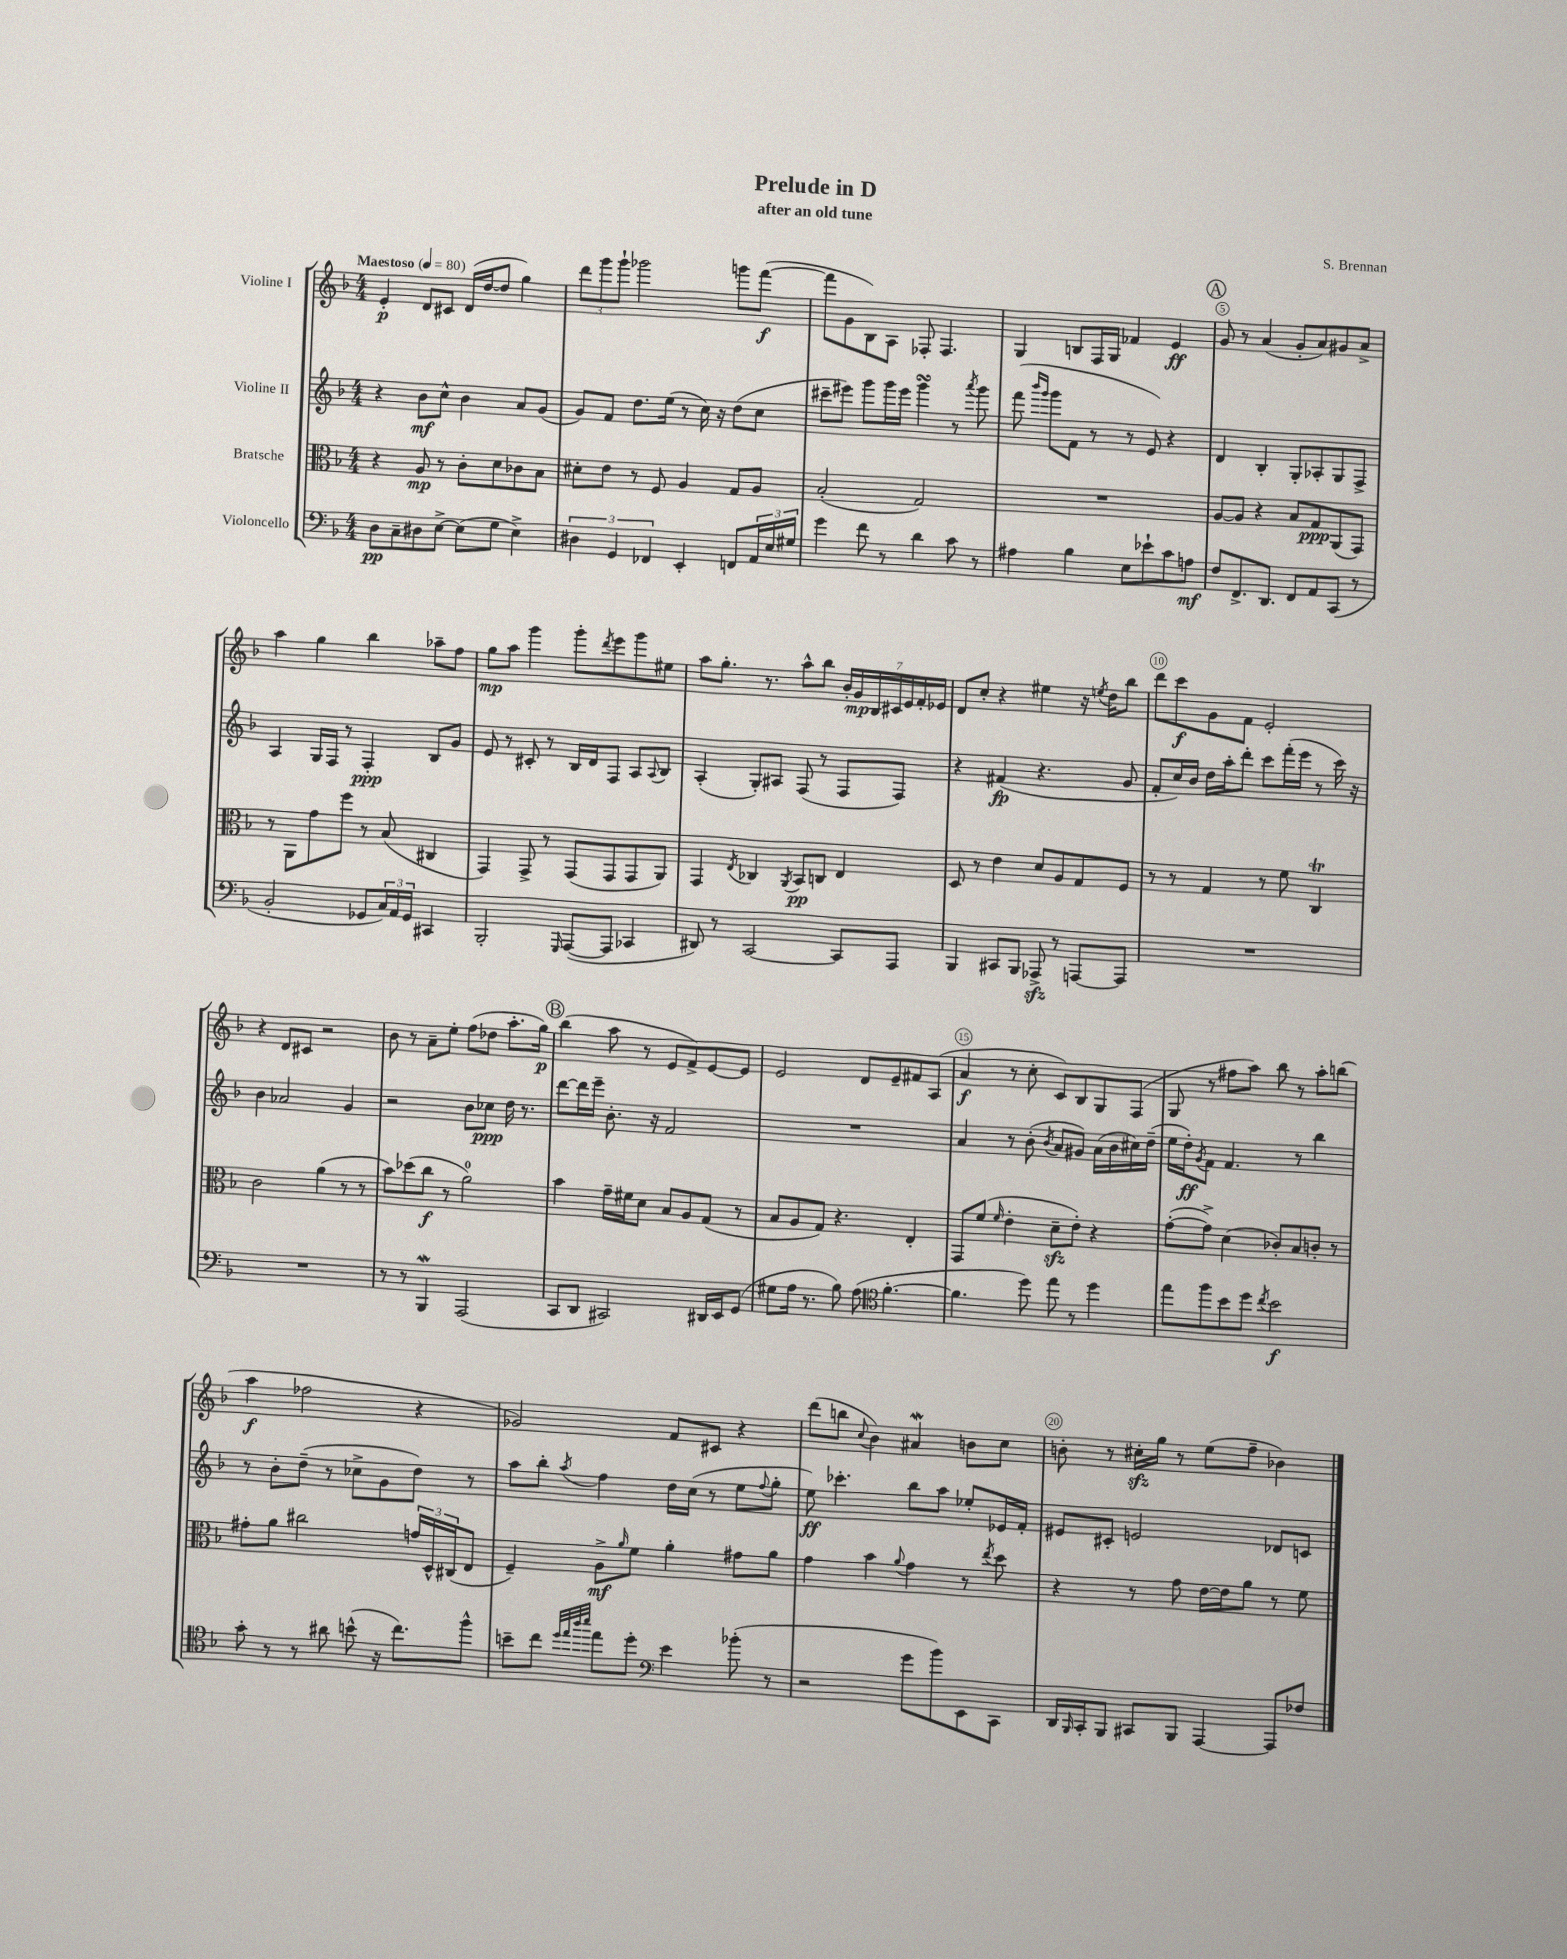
\header { title = "Prelude in D" composer = "S. Brennan" subtitle = "after an old tune" }
<<
\new StaffGroup <<
\new Staff = "s0" \with { instrumentName = "Violine I" } {
    \clef treble \key f \major \numericTimeSignature \time 4/4 \tempo "Maestoso" 4 = 80
    e'4-.\p d'8 cis'8 d'16( d''16~ d''8 g''4) |
    \tuplet 3/2 { d'''8 g'''8 g'''8-! } ges'''2 g'''8 f'''8~\f( |
    f'''8 g'8 bes8) a8 fes8-. fes4. |
    g4 b8 f16 g16 fes'4 e'4\ff |
    \mark \markup { \circle "A" } g'8 r8 a'4( g'8-. a'8) gis'8 a'8-> |
    a''4 g''4 bes''4 aes''8-- f''8 |
    g''8\mp a''8 g'''4 g'''8-. \acciaccatura { d'''8 } e'''8 g'''8 eis''8 |
    a''8 g''8.-. r8. a''8-^ bes''8 \tuplet 7/4 { bes'16-. g'16\mp bes16 cis'16 e'16 f'16-. ees'16 } |
    d'8 c''8-. r4 eis''4 r16 \acciaccatura { e''8 } d''16 bes''8 |
    d'''8 c'''8\f g'8 f'8 e'2-. |
    r4 d'8 cis'8 r2 |
    bes'8 r8 a'8-- e''8-. f''8( des''8 a''8.-. g''16\p) |
    \mark \markup { \circle "B" } bes''4( a''8 r8 e'8 f'8->) e'8~ e'8 |
    e'2 d'8 e'8-- fis'8 a8( |
    a'4\f r8 c''8-. c'8) bes8 g8 f8( |
    g8 r8 fis''8 a''8) bes''8 r8 a''8-. b''8( |
    a''4\f fes''2 r4 |
    ges'2) f'8 cis'8 r4 |
    d'''8( b''8 \appoggiatura { c''8 } bes'4) ais'4\mordent b'8 c''8 |
    b'8-. r8 cis''16-.\sfz g''16 r8 e''8( f''8-- bes'4) \bar "|." |
}
\new Staff = "s1" \with { instrumentName = "Violine II" } {
    \clef treble \key f \major \numericTimeSignature \time 4/4
    r4 bes'8\mf c''8-^ bes'4 a'8 g'8( |
    g'8) f'8 d''8. e''16( r8 c''16) r16 d''8( c''8 |
    cis'''8-- eis'''8) g'''8 g'''16 eis'''16 g'''4\turn r8 \acciaccatura { a'''8 } g'''8 |
    f'''8( \grace { bes'''16 g'''16 } g'''8 f'8 r8 r8 e'8) r4 |
    \mark \markup { \circle "A" } d'4 bes4-. g8-. aes8-. g8 f8-> |
    a4 g16 f16 r8 f4-.\ppp bes8 g'8 |
    e'8 r8 cis'8-. r8 bes16 d'16 f8 a8 \appoggiatura { a8 } bes8 |
    a4-.( g8-.) ais8 f8( r8 f8 f8) |
    r4 fis'4\fp( r4. g'8 |
    f'8-. c''16) bes'16 d''16 a''16-. d'''8-. c'''8 f'''16-.( e'''16 r8 c'''16) r16 |
    bes'4 aes'2 g'4 |
    r2 bes'8 ces''8\ppp d''16 r8. |
    \mark \markup { \circle "B" } d'''8~ d'''16 e'''16-- bes'8.-. r16 f'2 |
    R1 |
    a'4 r8 bes'8-.( \acciaccatura { bes'8 } a'8 gis'8) a'16( bes'16 cis''16) d''16--( |
    e''16 d''16-.\ff) \acciaccatura { g'8 } f'8 f'4. r8 bes''4 |
    r8 bes'8-. d''8--( r8 ces''8-> g'8 d''8) r8 |
    a''8 bes''8-. \acciaccatura { a''8 } f''4 d''16 c''16( r8 e''8 \appoggiatura { f''8 } g''8-. |
    e''8\ff) ces'''4.-. bes''8 a''8 ees''8-. ees'16 f'16-. |
    eis'8 cis'8-. e'2 des'8 c'8 \bar "|." |
}
\new Staff = "s2" \with { instrumentName = "Bratsche" } {
    \clef alto \key f \major \numericTimeSignature \time 4/4
    r4 a8\mp r8 c'8-. d'8 ces'8 bes8 |
    dis'8-. e'8 r8 f8 a4 g8 a8 |
    bes2-.( g2) |
    R1 |
    \mark \markup { \circle "A" } a8~ a8 r4 bes8 g8\ppp a,8( g,8) |
    r8 a,8 g'8 f''8 r8 bes8( cis4 |
    g,4) g,8-> r8 g,8( g,8 g,8 a,8) |
    g,4 \acciaccatura { e8 } ces4 \acciaccatura { a,8 } bes,8\pp c8 e4 |
    d8 r8 e'4 d'8 a8 g8 f8 |
    r8 r8 g4 r8 f'8 c4\trill |
    c'2 a'4( r8 r8 |
    bes'8) des''8( c''8\f r8 a'2-0) |
    \mark \markup { \circle "B" } bes'4 g'16-- fis'16 d'8 bes8 a8 g8( r8 |
    bes8 a8 g8) r4. e4-. |
    g,8 f'8( \grace { f'16 } e'4-. d'8--\sfz e'8-.) r4 |
    g'8~-.( g'8->) d'4( ces'8-.) bes8 c'8-. r8 |
    gis'8-. a'8 cis''2 \tuplet 3/2 { g'16 d16-^ cis16( } e8 |
    f4--) a8->\mf \grace { a'16 } f'8 a'4-. gis'8 a'8 |
    g'4 bes'4 \appoggiatura { a'8 } g'4 r8 \acciaccatura { e''8 } d''8 |
    r4 r8 g'8 e'16~ e'16 a'8 r8 f'8 \bar "|." |
}
\new Staff = "s3" \with { instrumentName = "Violoncello" } {
    \clef bass \key f \major \numericTimeSignature \time 4/4
    d8\pp c8-- dis8 e8~-> e8( g8 e4->) |
    \tuplet 3/2 { dis4 g,4 fes,4 } e,4-. f,8 \tuplet 3/2 { a,16 e16 gis16 } |
    g'4 f'8 r8 d'4 c'8 r8 |
    ais4 bes4 e8 ees'8-! c'8 a8\mf |
    \mark \markup { \circle "A" } f8 f,8.-> d,8. f,8 a,8 c,8( r8 |
    bes,2-. ges,8 \tuplet 3/2 { c16) a,16 ges,16 } cis,4 |
    bes,,2-. \grace { g,,16 } a,,8~( a,,8 ces,4 |
    dis,8) r8 c,2~ c,8 a,,8 |
    bes,,4 cis,8 bes,,8 aes,,8->\sfz r8 a,,8~ a,,8 |
    R1 |
    R1 |
    r8 r8 bes,,4\mordent a,,2( |
    \mark \markup { \circle "B" } c,8 d,8 cis,2) dis,16 e,16 g,8( |
    gis8 a16 r8. bes8) a8( \clef tenor f'4.~-. |
    f'4. d''8) e''8 r8 d''4 |
    e''8 f''8 bes'8 d''8 \acciaccatura { c''8 } bes'2\f |
    g'8-. r8 r8 ais'8 b'8-^( r16 c''8.) f''8-^ |
    b'8-- c''8 \grace { d''32 e''32 a''32 bes''32 } e''8 d''8-. \clef bass e'4 bes'8-.( r8 |
    r2 g'8 bes'8) e,8 c,8 |
    d,16 \grace { bes,,16 } c,16-. bes,,8 cis,8 bes,,8 a,,4~ a,,8 fes8 \bar "|." |
}
>>
>>
\layout { \context { \Score \override BarNumber.break-visibility = ##(#f #t #t) barNumberVisibility = #(every-nth-bar-number-visible 5) \override BarNumber.stencil = #(make-stencil-circler 0.1 0.3 ly:text-interface::print) } }
